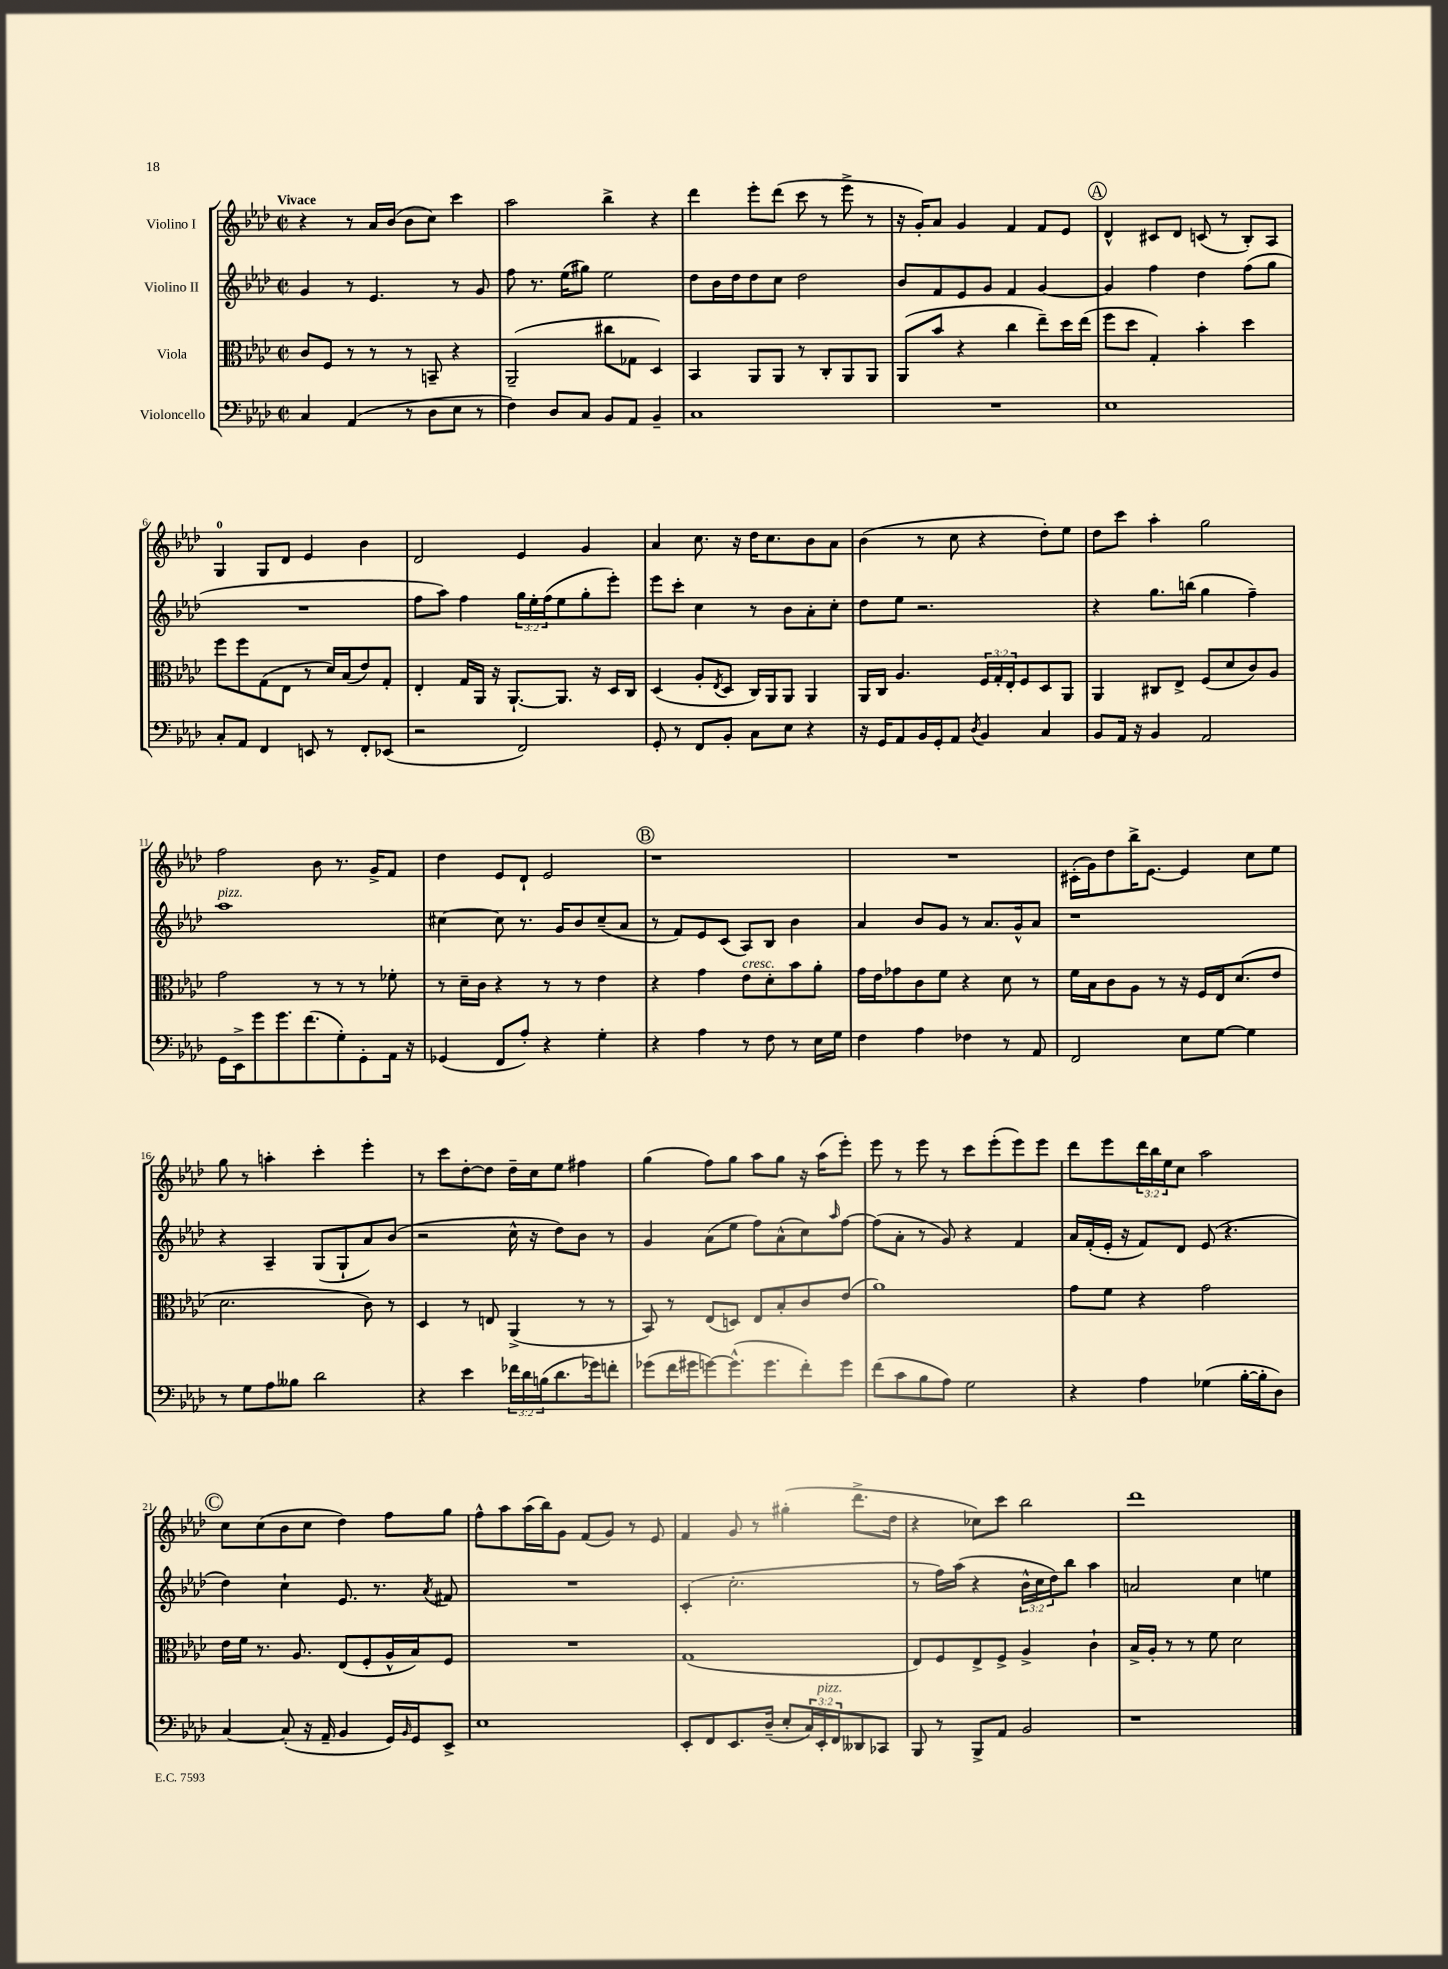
<<
\new StaffGroup <<
\new Staff = "s0" \with { instrumentName = "Violino I" } {
    \clef treble \key aes \major \defaultTimeSignature \time 2/2 \override Staff.TupletNumber.text = #tuplet-number::calc-fraction-text \tempo "Vivace"
    r4 r8 aes'16 bes'16( bes'8 c''8) c'''4 |
    aes''2 bes''4-> r4 |
    des'''4 ees'''8-. des'''8( c'''8 r8 ees'''8-> r8 |
    r16 g'16-.) aes'8 g'4 f'4 f'8 ees'8 |
    \mark \markup { \circle "A" } des'4-^ cis'8 des'8 c'8( r8 bes8-.) aes8 |
    g4-0 g8 des'8 ees'4 bes'4 |
    des'2 ees'4 g'4 |
    aes'4 c''8. r16 des''16 c''8. bes'8 aes'8 |
    bes'4( r8 c''8 r4 des''8-.) ees''8 |
    des''8 c'''8 aes''4-. g''2 |
    f''2 bes'8 r8. g'16-> f'8 |
    des''4 ees'8 des'8-! ees'2 |
    \mark \markup { \circle "B" } r1 |
    R1 |
    cis'16-.( g'16) des''8 bes''16-> ees'8.~ ees'4 c''8 ees''8 |
    g''8 r8 a''4-. c'''4-. ees'''4-. |
    r8 c'''8 des''8~-. des''8 des''16-- c''16 ees''8 fis''4 |
    g''4( f''8) g''8 aes''8 g''8 r16 aes''16( ees'''8-.) |
    ees'''8 r8 ees'''8 r8 c'''8 ees'''8-.( ees'''8) ees'''8 |
    des'''8 ees'''8 \tuplet 3/2 { des'''16 bes''16 ees''16 } c''8 aes''2 |
    \mark \markup { \circle "C" } c''8 c''8( bes'8 c''8 des''4) f''8 g''8 |
    f''8-^ aes''8 aes''16( bes''16) g'8 f'8( g'8) r8 ees'8 |
    f'4 g'8 r8 gis''4-.( des'''8.-> des''16 |
    r4 ces''8) c'''8 bes''2 |
    des'''1 \bar "|." |
}
\new Staff = "s1" \with { instrumentName = "Violino II" } {
    \clef treble \key aes \major \defaultTimeSignature \time 2/2 \override Staff.TupletNumber.text = #tuplet-number::calc-fraction-text
    g'4 r8 ees'4. r8 g'8 |
    f''8 r8. ees''16( gis''8) ees''2 |
    des''8 bes'16 des''16 des''8 c''8 des''2 |
    bes'8 f'8 ees'8 g'8 f'4 g'4~ |
    \mark \markup { \circle "A" } g'4 f''4 des''4 f''8( g''8 |
    R1 |
    f''8 aes''8) f''4 \tuplet 3/2 { g''16 ees''16-. f''16( } ees''8 g''8-. ees'''8-.) |
    ees'''8 c'''8-. c''4 r8 bes'8 aes'8-. c''8-. |
    des''8 ees''8 r2. |
    r4 g''8. b''16( g''4 f''4--) |
    aes''1^\markup { \italic "pizz." } |
    cis''4~ cis''8 r8. g'16 bes'8 cis''8--( aes'8 |
    \mark \markup { \circle "B" } r8 f'8) ees'8 c'8( aes8) bes8 bes'4 |
    aes'4 bes'8 g'8 r8 aes'8. g'16-^ aes'8 |
    r1 |
    r4 aes4-- g8( g8-! aes'8) bes'8( |
    r2 c''16-^ r16 des''8) bes'8 r8 |
    g'4 aes'8( ees''8 f''8) aes'8-^( c''8) \grace { aes''16 } f''8~ |
    f''8( aes'8-. r8 g'8) r4 f'4 |
    aes'16 f'16-.( ees'16-. r16 f'8) des'8 ees'8( r4. |
    \mark \markup { \circle "C" } des''4) c''4-! ees'8. r8. \acciaccatura { aes'8 } fis'8 |
    R1 |
    c'4-.( c''2.-. |
    r8 f''16) aes''16( r4 \tuplet 3/2 { bes'16-^ c''16 des''16) } bes''8 aes''4 |
    a'2 c''4 e''4 \bar "|." |
}
\new Staff = "s2" \with { instrumentName = "Viola" } {
    \clef alto \key aes \major \defaultTimeSignature \time 2/2 \override Staff.TupletNumber.text = #tuplet-number::calc-fraction-text
    c'8 f8 r8 r8 r8 b,8-- r4 |
    aes,2--( cis''8 ges8 des4) |
    bes,4 aes,8 aes,8 r8 c8-. aes,8 aes,8 |
    aes,8( bes'8 r4 c''4 ees''8--) des''16 ees''16( |
    \mark \markup { \circle "A" } f''8 des''8 g4-.) bes'4-. des''4 |
    f''8 f''8 g8( ees8 r8 des'16) bes16( ees'8) g8-. |
    ees4-. g16 aes,16 r16 aes,8.~-! aes,8. r16 des16 c16 |
    des4( aes8-. \acciaccatura { ees8 } des8 c16) aes,16 aes,8 aes,4 |
    aes,16 c16 aes4. \tuplet 3/2 { f16 g16-. ees16-. } f8 des8 aes,8 |
    aes,4 cis8 ees8-> f8( des'8 c'8) aes8 |
    g'2 r8 r8 r8 fes'8-. |
    r8 des'16-- c'16 r4 r8 r8 ees'4 |
    \mark \markup { \circle "B" } r4 g'4 ees'8^\markup { \italic "cresc." } des'8-. bes'8 aes'8-. |
    g'16 ees'16 ges'8 c'8 f'8 r4 des'8 r8 |
    f'16 bes16 c'8 aes8 r8 r16 f16 ees16 des'8.( ees'8 |
    des'2. c'8) r8 |
    des4 r8 e8 aes,4->( r8 r8 |
    bes,8) r8 ees8( d8) ees8 bes8-. c'8 ees'8( |
    aes'1) |
    g'8 f'8 r4 g'2 |
    \mark \markup { \circle "C" } ees'16 f'16 r8. aes8. ees8( f8-. aes16-^ bes16) f8 |
    R1 |
    g1( |
    ees8) f8 ees8-> f8-> aes4-> c'4-! |
    bes16-> aes16-. r8 r8 f'8 des'2 \bar "|." |
}
\new Staff = "s3" \with { instrumentName = "Violoncello" } {
    \clef bass \key aes \major \defaultTimeSignature \time 2/2 \override Staff.TupletNumber.text = #tuplet-number::calc-fraction-text
    c4 aes,4( r8 des8 ees8 r8 |
    f4) des8 c8 bes,8 aes,8 bes,4-- |
    c1 |
    R1 |
    \mark \markup { \circle "A" } ees1 |
    c8-. aes,8 f,4 e,8 r8 f,8-. ees,8( |
    r2 f,2) |
    g,8-. r8 f,8 bes,8-. c8 ees8 r4 |
    r16 g,16 aes,8 bes,16 g,16-. aes,8 \acciaccatura { des8 } bes,4 c4 |
    bes,8 aes,16 r16 bes,4 aes,2 |
    g,16 ees,16-> g'8 g'8. f'8.( g8-.) g,8-. aes,16 r16 |
    ges,4( f,8 aes8-.) r4 g4-. |
    \mark \markup { \circle "B" } r4 aes4 r8 f8 r8 ees16 g16 |
    f4 aes4 fes4 r8 aes,8 |
    f,2 ees8 g8~ g4 |
    r8 g8 aes8 beses8 des'2 |
    r4 ees'4 \tuplet 3/2 { fes'16 des'16 b16( } des'8. ges'16) f'8-. |
    ges'8( f'16 gis'16 g'8~) g'8.-^( g'8. f'8-.) g'8 |
    f'8( c'8 bes8 aes8) g2 |
    r4 aes4 ges4( bes16~-. bes16-. des8) |
    \mark \markup { \circle "C" } c4~ c8-.( r16 aes,16-- bes,4 g,16) \grace { bes,16 } g,16 ees,8-> |
    ees1 |
    ees,8-. f,8 ees,8. des16--( ees8-. \tuplet 3/2 { c16) ees,16-.^\markup { \italic "pizz." } f,16 } deses,8 ces,8 |
    bes,,8 r8 bes,,8-> aes,8 bes,2 |
    r1 \bar "|." |
}
>>
>>
